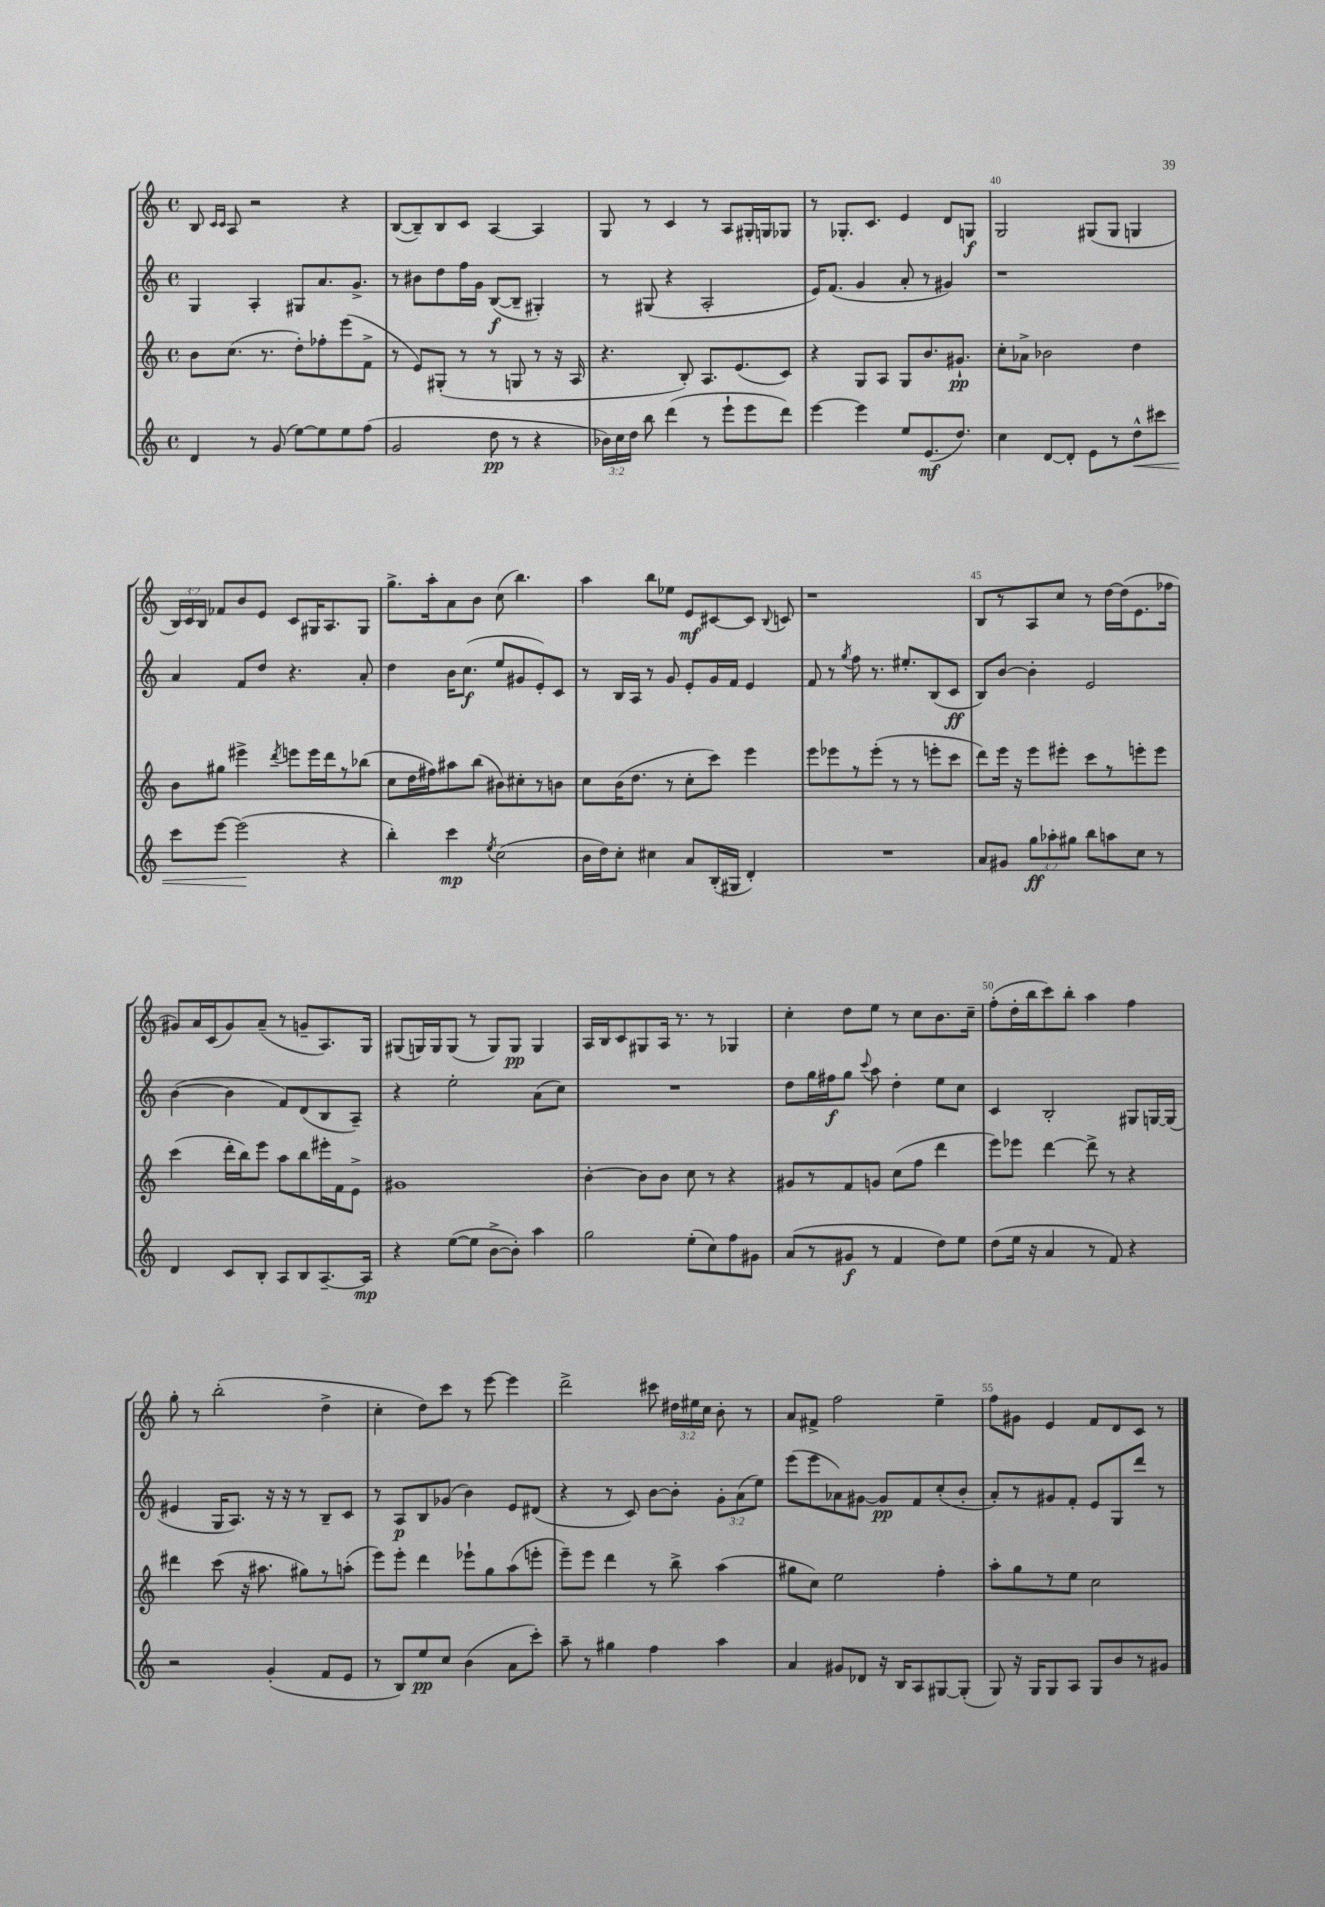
<<
\new StaffGroup <<
\new Staff = "s0" {
    \clef treble \key c \major \defaultTimeSignature \time 4/4 \override Staff.TupletNumber.text = #tuplet-number::calc-fraction-text
    \autoBeamOff b8 \grace { c'16[ c'16] } a8 r2 r4 |
    b8[~( b8--) b8 c'8] a4~ a4 |
    g8 r8 c'4 r8 a8[ gis16-. g16 ges8] |
    r8 ges8.[-. c'8.] e'4 d'8[ g8]\f |
    g2 gis8[( gis8] g4 |
    \tuplet 3/2 { b16[) c'16 b16] } fes'8[ b'8 e'8] c'8[ gis16 a8. gis8] |
    g''8.[-> a''16-. a'8 b'8] c''8( b''4.) |
    a''4 b''8[ ees''8] e'8[\mf cis'8~ cis'8] \appoggiatura { b8 } c'8 |
    r1 |
    b8[ r8 a8 c''8] r8 d''16[~ d''16( e'8. fes''16] |
    gis'8[) a'16 c'16( gis'8) a'8]--( r8 g'8[-- a8.) g16] |
    gis8[( g16) g16 g8]( r8 g8[) g8]\pp g4 |
    a16[ b16 c'8 gis8 a16] r8. r8 ges4 |
    c''4-. d''8[ e''8] r8 c''8[ b'8. c''16]-- |
    f''8[-.( d''16-. b''16 c'''8) b''8]-. a''4 f''4 |
    g''8-. r8 b''2-.( d''4-> |
    c''4-. d''8[) c'''8] r8 e'''8~ e'''4 |
    d'''2-> cis'''8 \tuplet 3/2 { dis''16[ eis''16 c''16] } b'8-. r8 |
    a'8[ fis'8]-> f''2 e''4-- |
    f''8[ gis'8] e'4 f'8[ d'8 c'8] r8 \bar "|." |
}
\new Staff = "s1" {
    \clef treble \key c \major \defaultTimeSignature \time 4/4 \override Staff.TupletNumber.text = #tuplet-number::calc-fraction-text
    \autoBeamOff g4 a4-. gis8[ a'8. g'8.]-> |
    r8 bis'8[ d''8 f''16 g'16] b8[~\f( b8]-- gis4-.) |
    r8 gis8( r4 a2-. |
    e'16[) f'8.]( g'4 a'8-. r8 gis'4) |
    r1 |
    a'4 f'8[ d''8] r4. a'8-. |
    d''4 b'16[ c''8.]\f( e''8[ gis'8 e'8-.) c'8] |
    r8 b16[ a16] r8 g'8 e'8[-. g'16 f'16] e'4 |
    f'8 r8 \acciaccatura { g''8 } f''8 r8. eis''8.[-. b8( c'8]\ff |
    b8[) b'8]~ b'4-. e'2 |
    b'4~( b'4 f'8[) d'8( b8 a8]--) |
    r4 e''2-. a'8[( c''8]) |
    R1 |
    d''8[ g''16 fis''16\f g''8] \appoggiatura { c'''8 } a''8 d''4-. e''8[ c''8] |
    c'4 b2-. gis8[ g16~ g16]( |
    eis'4 g16[ a8.]) r16 r16 r8 b8[-- c'8] |
    r8 a8[\p b8 ges'8]( b'4) e'8[ dis'8]( |
    r4 r8 c'8) b'8[~ b'8]-. \tuplet 3/2 { g'8[-. a'8( e''8]) } |
    e'''8[( e'''8 aes'8) gis'8]~ gis'8[\pp f'8 c''8-.( b'8]-. |
    a'8[-.) r8 gis'8 f'8]-. e'8[ g8 d'''8] r8 \bar "|." |
}
\new Staff = "s2" {
    \clef treble \key c \major \defaultTimeSignature \time 4/4
    \autoBeamOff b'8[ c''8.]( r8. d''8[-.) fes''8-. e'''8( f'8]-> |
    r8 e'8[) gis8]-.( r8 r8 g8 r8 r16 a16 |
    r4. b8-.) a8.[ e'8.( c'8]) |
    r4 g8[ a8] g8[ b'8. gis'8.]-!\pp |
    c''8[-. aes'8]-> bes'2 d''4 |
    b'8[ gis''8] eis'''4-> \acciaccatura { d'''8 } e'''8[ e'''16 d'''16 r8 bes''8]( |
    c''8[ d''16 fis''16) ais''8 b''8]( bis'8[) cis''8-. r8 b'8] |
    c''8[ b'16( d''8.] r8 c''8[-. c'''8]) e'''4 |
    e'''8[ ees'''8 r8 ees'''8]-.( r8 r8 e'''8[-. c'''8] |
    d'''8[) e'''16] r16 e'''8[ eis'''8]-. c'''8[ r8 e'''8-. e'''8] |
    c'''4( d'''16[-. b''16) e'''8] a''8[ b''8 eis'''16-. f'16 e'8]-> |
    gis'1 |
    b'4~-. b'8[ b'8] c''8 r8 r4 |
    gis'8[ r8 f'8 g'8] c''8[( f''8] d'''4 |
    e'''8[) ees'''8] d'''4~ d'''8-> r8 r4 |
    dis'''4 c'''8( r16 ais''8. gis''8[) r8 a''8]-.( |
    e'''8[) e'''8]-. d'''4 ees'''8[-! g''8 a''8( e'''8]-. |
    e'''8[--) e'''8] d'''4 r8 b''8-> a''4( |
    gis''8[ c''8]) e''2 f''4-. |
    a''8[-. g''8 r8 e''8] c''2 \bar "|." |
}
\new Staff = "s3" {
    \clef treble \key c \major \defaultTimeSignature \time 4/4 \override Staff.TupletNumber.text = #tuplet-number::calc-fraction-text
    \autoBeamOff d'4 r8 g'8( e''8[~) e''8 e''8 f''8]( |
    g'2 d''8\pp r8 r4 |
    \tuplet 3/2 { bes'16[) c''16 d''16] } b''8 d'''4( r8 e'''8[-! e'''8 d'''8]) |
    e'''4~ e'''4 e''8[ e'8.\mf( d''8.]) |
    c''4 d'8[~ d'8]-. e'8[ r8 d''8-^\< cis'''8] |
    c'''8[ e'''8]~ e'''2\!( r4 |
    b''4-.) c'''4\mp \acciaccatura { e''8 } c''2( |
    b'16[ d''16) c''8]-. cis''4 a'8[ b16-.( gis16] d'4-.) |
    R1 |
    a'8[ gis'8] \tuplet 3/2 { g''8[\ff aes''8-. gis''8] } b''8[ a''8 c''8] r8 |
    d'4 c'8[ b8]-. a8[ b8 a8.~-- a16]\mp |
    r4 e''8[~( e''8] b'8[~-> b'8]-.) a''4 |
    g''2 e''8[-.( c''8) f''8 gis'8] |
    a'8[( r8 gis'8]\f r8 f'4 d''8[) e''8] |
    d''8[( e''16] r16 a'4 r8 f'8) r4 |
    r2 g'4-.( f'8[ e'8] |
    r8 b8[) e''8\pp c''8] b'4( a'8[ c'''8]-.) |
    a''8-- r8 gis''4 f''4 a''4 |
    a'4 gis'8[ des'8] r16 b16[ a8 gis8~ gis8]-.( |
    g8) r16 g16[ g8 a8] g8[ b'8 r8 gis'8] \bar "|." |
}
>>
>>
\layout { \context { \Score currentBarNumber = #36 \override BarNumber.break-visibility = ##(#f #t #t) barNumberVisibility = #(every-nth-bar-number-visible 5) } }
